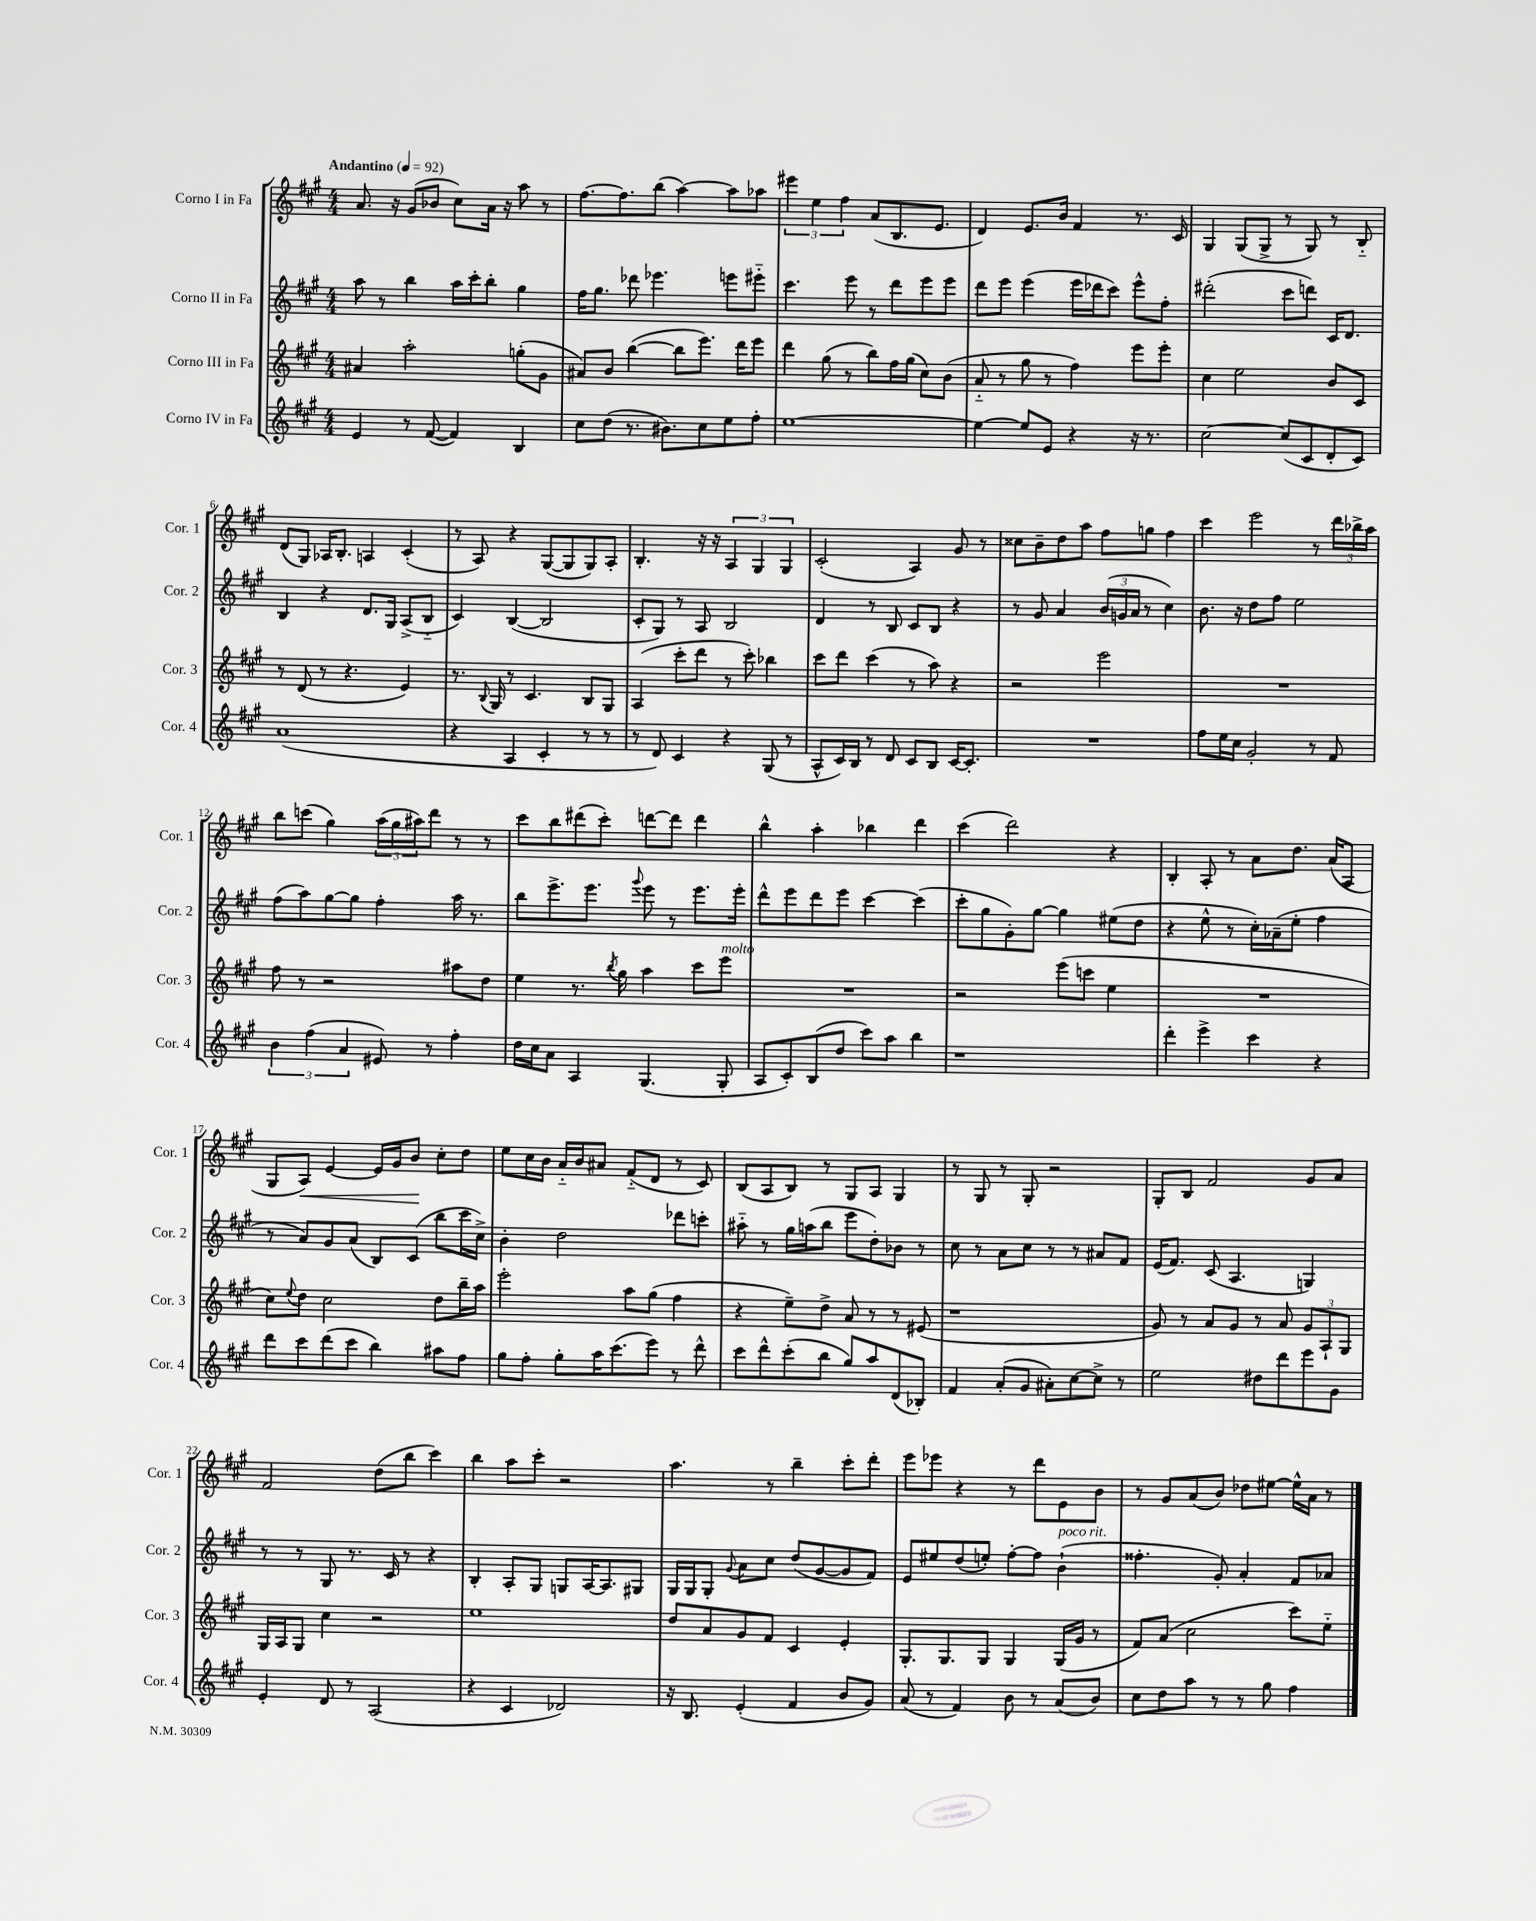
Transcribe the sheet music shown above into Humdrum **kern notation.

**kern	**kern	**kern	**kern
*staff4	*staff3	*staff2	*staff1
*clefG2	*clefG2	*clefG2	*clefG2
*k[f#c#g#]	*k[f#c#g#]	*k[f#c#g#]	*k[f#c#g#]
*M4/4	*M4/4	*M4/4	*M4/4
*MM92	*MM92	*MM92	*MM92
4e	4a#	8aa	8.a
.	.	8r	.
.	.	.	16r
8r	2aa'	4bb	(8g#
([8f#	.	.	8b-
4f#])	.	16aa	8cc#)
.	.	16ccc#'	.
.	.	8bb'	16a
.	.	.	16r
4B	(8gg'	4gg#	8aa
.	8g#	.	8r
=	=	=	=
8cc#	8a#)	16ff#	[8.ff#
.	.	8.gg#	.
(8dd	8b	.	.
.	.	.	8.ff#]
8.r	([4bb	8ddd-	.
.	.	4.eee-	(8bb
8.b#)	.	.	.
.	8bb]	.	[4aa)
8cc#	8.eee)	.	.
8ee	.	8eee	8aa]
.	16ddd	.	.
8ff#'	8eee	8eee#'~	8aa-
=	=	=	=
[1ee	4ddd	4.ccc#	6eee#
.	.	.	6ee
.	(8gg#	.	.
.	.	.	6ff#
.	8r	8eee	.
.	8bb)	8r	(8a
.	16ff#	8ddd	8.B
.	(16gg#	.	.
.	8cc#)	8eee	.
.	.	.	8.e
.	(8b	8eee	.
=	=	=	=
4ee_	8a'~	8ddd	4d)
.	8r	8eee	.
8ee]	8gg#	(4eee	8.e
8e	8r	.	.
.	.	.	16b
4r	4ff#)	16eee	4f#
.	.	16ddd-	.
.	.	8ccc#)	.
16r	8eee	8eee^^	8.r
8.r	.	.	.
.	8eee'	8ff#'	.
.	.	.	16c#
=	=	=	=
[2cc#	4cc#	(2ddd#'	4G#
.	2ee	.	(8G#
.	.	.	8G#^
(8cc#]	.	8ccc#	8r
8c#	.	8ddd)	8G#)
8d'	8b	16c#	8r
.	.	8.d	.
8c#)	8c#	.	8B'~
=	=	=	=
(1a	8r	4B	(8d
.	(8d	.	8G#)
.	8r	4r	16A-
.	.	.	8.B'
.	4.r	.	.
.	.	8.d	4A
.	.	16G#	.
.	4e)	(8A^	(4c#'
.	.	8B'~	.
=	=	=	=
4r	8.r	4c#)	8r
.	.	.	8A)
.	8qqB	.	.
.	16G#	.	.
4A	8r	([4B	4r
.	4.c#	.	.
4c#'	.	2B]	([8G#
.	.	.	8G#]
8r	8B	.	8G#)
8r	8G#	.	8A'
=	=	=	=
8r	(4A	8c#'	4.B'
8d)	.	8G#)	.
4c#	8ccc#'	8r	.
.	8ddd	8A	16r
.	.	.	16r
4r	8r	2B	6A
.	8ccc#')	.	.
.	.	.	6G#
(8G#	4bb-	.	.
.	.	.	6G#
8r	.	.	.
=	=	=	=
8A^^	8ccc#	4d	(2c#'
16c#)	8ddd	.	.
16B	.	.	.
8r	(4ccc#	8r	.
8d	.	8B	.
8c#	8r	8c#	4A)
8B	8aa)	8B	.
[16c#	4r	4r	8g#
8.c#']	.	.	.
.	.	.	8r
=	=	=	=
1r	2r	8r	8cc##
.	.	8g#	8b~
.	.	4a	8dd
.	.	.	8aa
.	2eee	(24b	8ff#
.	.	24g	.
.	.	24a	.
.	.	8r	8gg
.	.	4cc#)	4ff#
=	=	=	=
8ff#	1r	8.b	4ccc#
16ee	.	.	.
16cc#	.	16r	.
2g#'	.	8dd	2eee
.	.	8ff#	.
.	.	2ee	.
8r	.	.	8r
8f#	.	.	24ddd
.	.	.	24bb-^
.	.	.	24aa
=	=	=	=
6b	8ff#	(8ff#	8bb
.	8r	8aa)	(8ccc
(6ff#	.	.	.
.	2r	[8gg#	4gg#)
6a	.	.	.
.	.	8gg#]	.
8e#)	.	4ff#'	(24aa
.	.	.	24gg#
.	.	.	24aa#)
8r	.	.	8ddd
4ff#'	8aa#	16aa	8r
.	.	8.r	.
.	8dd	.	8r
=	=	=	=
16dd	4ee	8bb	8ccc#
16cc#	.	.	.
8a	.	8.eee^	8bb
4A	8.r	.	(8ddd#
.	.	8.eee	.
.	.	.	8ccc#')
.	8qbb	.	.
.	16gg#	.	.
.	.	8qqggg#	.
(4.G#	4aa	8eee	[8ddd
.	.	8r	8ddd]
.	8ccc#	8.eee	4ddd
8G#'	8eee	.	.
.	.	16eee'	.
=	=	=	=
8A	1r	8ddd^^	4bb^^
8c#')	.	8eee	.
(8B	.	8ddd	4aa'
8dd	.	8eee	.
8ccc#)	.	[4ccc#	4bb-
8aa	.	.	.
4bb	.	(4ccc#]	4ddd
=	=	=	=
1r	2r	8ccc#'	(4ccc#
.	.	8gg#	.
.	.	8g#')	2ddd)
.	.	[8gg#	.
.	(8eee	4gg#]	.
.	8ccc	.	.
.	4ee	(8ee#	4r
.	.	8dd	.
=	=	=	=
4ddd'	1r	4r	4B'
4eee^	.	8ee^^	8A'
.	.	8r	8r
4ccc#	.	16cc#')	8a
.	.	(16a-~	.
.	.	8ee'	8.dd
4r	.	4ff#	.
.	.	.	(16a
.	.	.	8A
=	=	=	=
8ddd	8cc#)	8r	8G#
.	8qqee	.	.
8ccc#	8dd	8a)	8A)
(8ddd	2cc#	8g#	[4e
8ccc#	.	(8a	.
4bb)	.	8B)	16e]
.	.	.	16g#
.	.	(8c#	8b
8aa#	8dd	8bb	8cc#'
8ff#	16bb~	16ccc#	8dd
.	16aa	16cc#^)	.
=	=	=	=
8gg#	2eee'	4b'	8ee
8ff#'	.	.	16cc#
.	.	.	16b
8gg#'	.	2dd	16a'~
.	.	.	16b
16aa	.	.	8a#
(8.ccc#	.	.	.
.	8aa	.	(8f#'~
8eee)	(8gg#	.	8d
8r	4ff#	8ddd-	8r
8ddd^^	.	8ccc'	8c#)
=	=	=	=
8ccc#	4r	8aa#'~	(8B
8ddd^^	.	8r	8A
(8ccc#'	8ee~)	16gg#	8B)
.	.	(16aa	.
8bb	8dd^	8bb	8r
8gg#)	8a	8eee	8G#
8aa	8r	8dd')	8A
(8d	8r	8b-	4G#
8B-')	(8e#	8r	.
=	=	=	=
4f#	1r	8cc#	8r
.	.	8r	8G#
(8a'	.	8a	8r
8g#	.	8cc#	8G#'
8a#')	.	8r	2r
[8cc#	.	8r	.
8cc#^]	.	8a#	.
8r	.	8f#	.
=	=	=	=
2ee	8g#)	(16e	8G#'
.	.	8.f#)	.
.	8r	.	8B
.	8a	(8c#	2f#
.	8g#	4.A	.
8dd#	8r	.	.
8ddd	8a	.	.
8eee	12g#	4G)	8g#
.	12A`	.	.
8g#	.	.	8a
.	12G#	.	.
=	=	=	=
4e'	16G#	8r	2f#
.	16A	.	.
.	8G#	8r	.
8d	4cc#	8G#	.
8r	.	8.r	.
(2A	2r	.	(8dd
.	.	16c#	.
.	.	8r	8bb
.	.	4r	4ccc#)
=	=	=	=
4r	1ee	4B'	4bb
4c#	.	8A'	8aa
.	.	8G#	8ccc#'
2d-)	.	8G	2r
.	.	[16A	.
.	.	8.A]	.
.	.	8G#	.
=	=	=	=
16r	8dd	16G#	4.aa
8.B	.	16G#	.
.	8a	8G#'	.
.	.	8qqg#	.
(4e'	8g#	8a	.
.	8f#	8cc#	8r
4f#	4c#	(8dd	4bb~
.	.	[8g#	.
8b	4e'	8g#]	8ccc#'
8g#)	.	8f#)	8ddd'
=	=	=	=
(8a	8.G#'	8e	8eee
8r	.	8ee#	8eee-
.	8.G#	.	.
4f#)	.	(8dd	4r
.	8G#	8ee')	.
8b	4G#	[8ff#'	8r
8r	.	8ff#]	8ddd
(8a	(16G#	(4b`	8e
.	16g#	.	.
8b)	8r	.	8b
=	=	=	=
8cc#	8f#)	4.ff##'	8r
8dd	(8a	.	8g#
8aa	2cc#	.	(8a
8r	.	8g#')	8b)
8r	.	4a'	8dd-
8gg#	.	.	[8ee#
4ff#	8ccc#)	8f#	16ee#^^]
.	.	.	16a
.	8ee'~	8a-	8r
==	==	==	==
*-	*-	*-	*-
